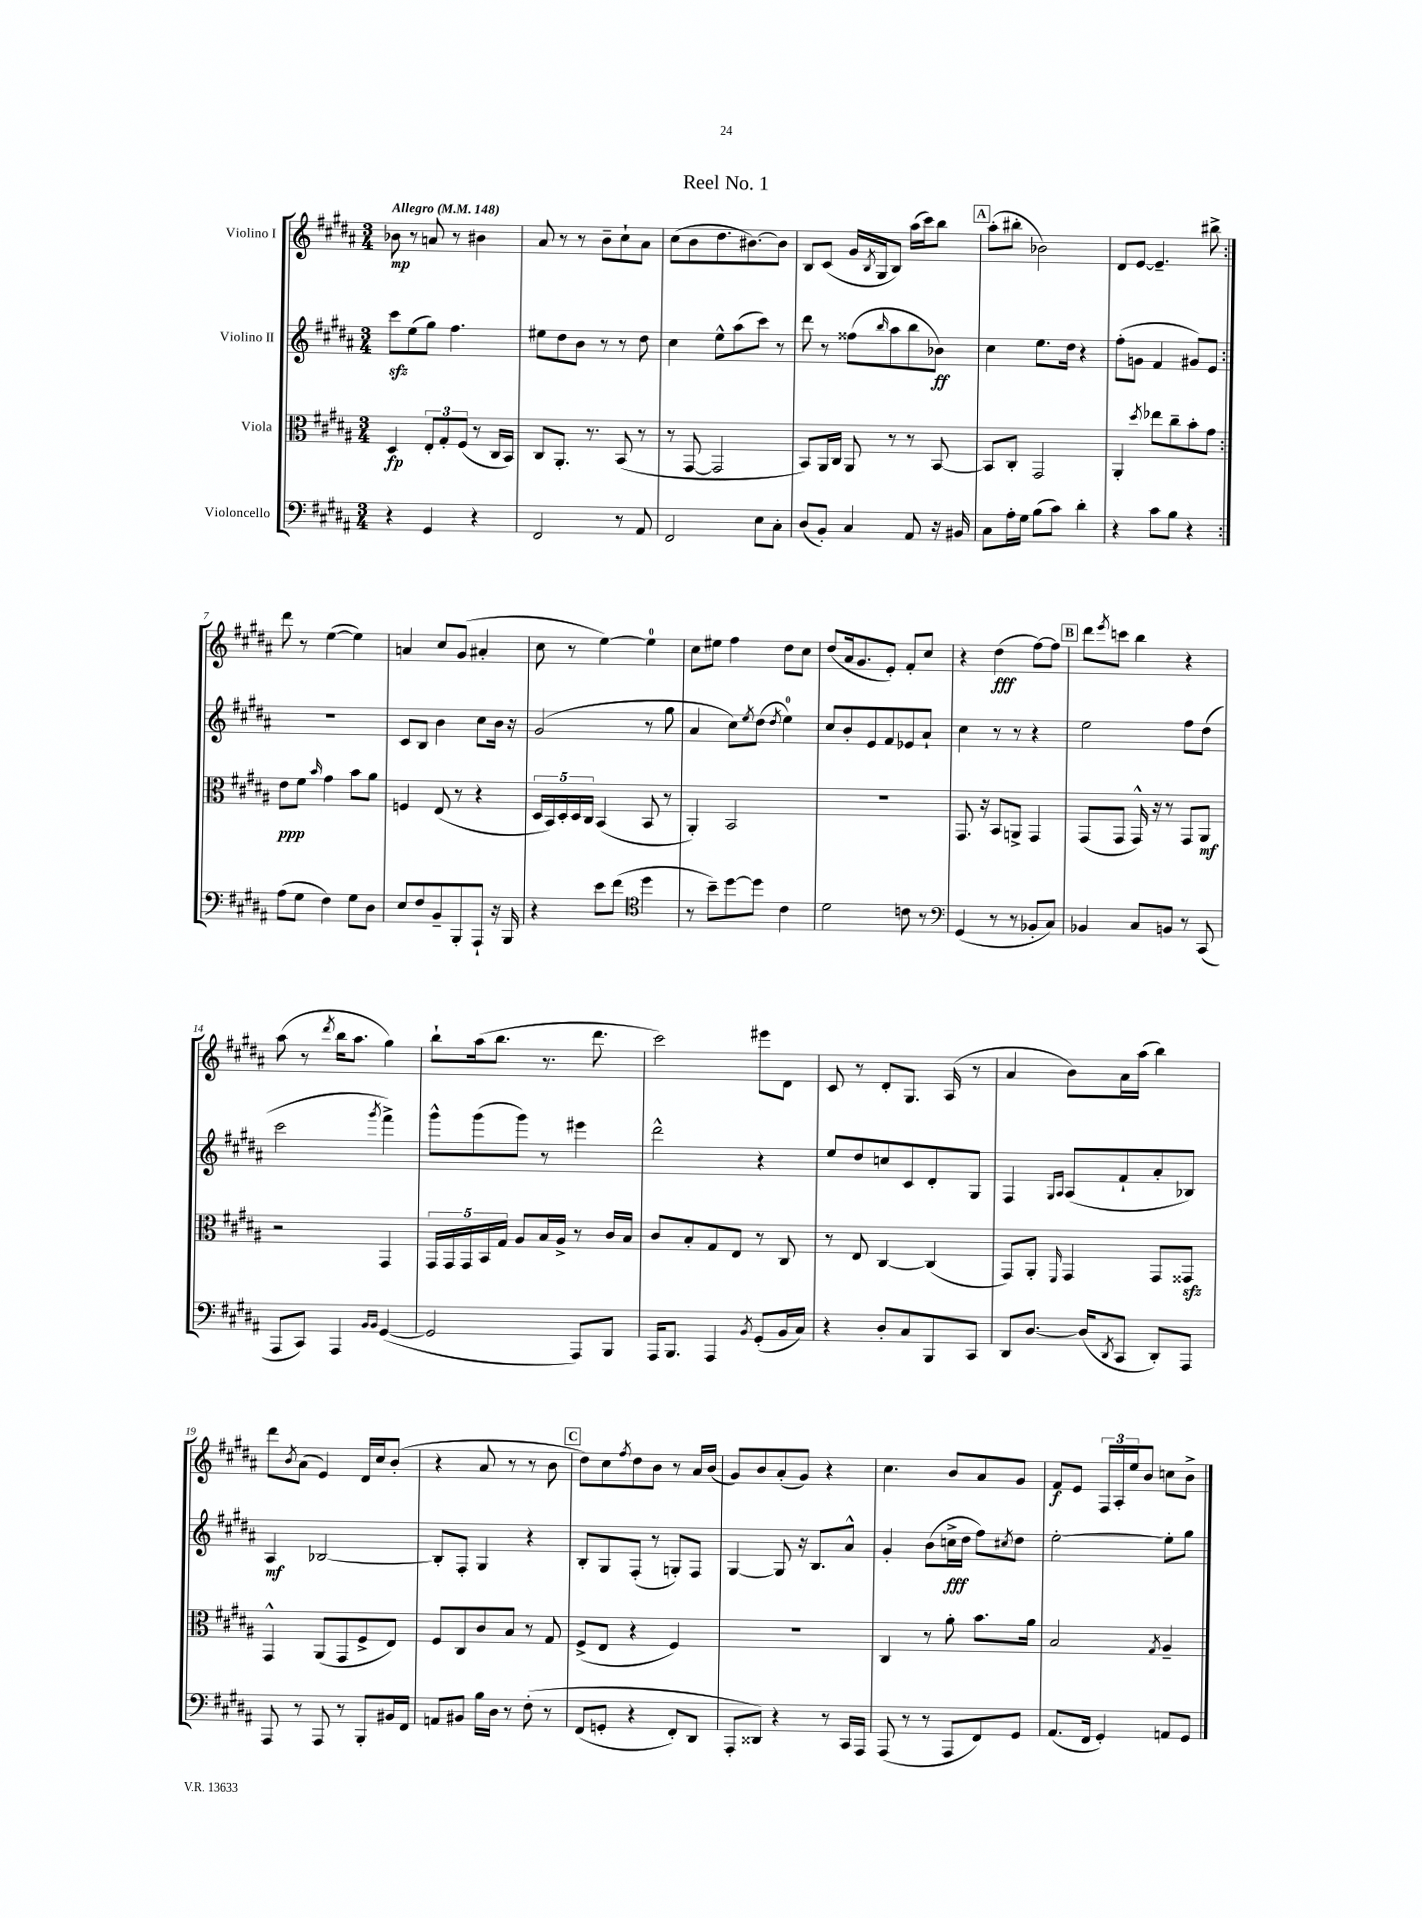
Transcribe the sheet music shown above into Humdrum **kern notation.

**kern	**kern	**kern	**kern
*staff4	*staff3	*staff2	*staff1
*clefF4	*clefC3	*clefG2	*clefG2
*k[f#c#g#d#a#]	*k[f#c#g#d#a#]	*k[f#c#g#d#a#]	*k[f#c#g#d#a#]
*M3/4	*M3/4	*M3/4	*M3/4
*MM148	*MM148	*MM148	*MM148
4r	4D#	8ccc#	8b-
.	.	(8ee	8r
4GG#	12E'	8gg#)	8a
.	12G#'	.	.
.	.	4.ff#	8r
.	(12F#	.	.
4r	8r	.	4b#
.	16C#	.	.
.	16BB)	.	.
=	=	=	=
2FF#	8C#	8ee#	8a#
.	8.AA#'	8dd#	8r
.	.	8b	8r
.	8.r	.	.
.	.	8r	8b~
8r	(8BB	8r	8cc#`
8AA#	8r	8dd#	8a#
=	=	=	=
2FF#	8r	4cc#	(8cc#
.	[8GG#	.	8b
.	2GG#]	8ee^^	8.dd#
.	.	(8aa#	.
.	.	.	[8.b#)
8E	.	8ccc#)	.
8C#'	.	8r	8b#]
=	=	=	=
(8D#	8BB)	8ddd#	8B
8BB')	16AA#	8r	(8c#
.	16C#	.	.
4C#	8AA#	(8ff##	16g#
.	.	.	8qB
.	.	.	16G#
.	.	16qqbb	.
.	8r	8aa#	8B)
8AA#	8r	8bb	(16aa#
.	.	.	16ccc#)
16r	[8BB	8b-)	8bb
16BB#	.	.	.
=	=	=	=
8C#	8BB]	4cc#	(8aa#'
16A#'	8C#'	.	8bb#'
16G#	.	.	.
(8B	2GG#	8.ee	2b-)
8c#)	.	.	.
.	.	16dd#	.
4d#'	.	4r	.
=	=	=	=
4r	4AA#'	(8ff#'	8d#
.	.	8g	[8e
.	8qdd#	.	.
8c#	8ee-	4f#	4.e~]
8B	8cc#~	.	.
4r	8b'	8g#)	.
.	8g#	8e	8bb#^
=:|!	=:|!	=:|!	=:|!
(8A#	8e	2.r	8ddd#
8G#	8f#	.	8r
.	16qqb	.	.
4F#)	4g#	.	([4ee
8G#	8b	.	4ee])
8D#	8a#	.	.
=	=	=	=
8E	4F	8c#	4a
8F#	.	8B	.
8BB~	(8E	4b	8cc#
8BBB'	8r	.	(8g#
8AAA#`	4r	8cc#	4a#'
16r	.	16b	.
16BBB	.	16r	.
=	=	=	=
4r	20D#	(2g#	8cc#
.	20BB)	.	.
.	20D#'	.	.
.	.	.	8r
.	20D#	.	.
.	20C#	.	.
8e	(4BB	.	[4ee)
(8f#	.	.	.
*clefC4	*	*	*
4dd#	8BB	8r	4ee]
.	8r	8gg#	.
=	=	=	=
8r	4AA#')	4a#	8cc#
8b~)	.	.	8ee#
[8dd#	2BB	8cc#)	4ff#
.	.	8qee	.
8dd#]	.	(8dd#	.
.	.	8qdd#	.
4c#	.	4ee)	8dd#
.	.	.	8cc#
=	=	=	=
2d#	2.r	8cc#	(8dd#
.	.	8b'	16a#
.	.	.	8.g#
.	.	8e	.
.	.	8f#	8e')
8c	.	8e-	8f#'
8r	.	8a#`	8cc#
=	=	=	=
*clefF4	*	*	*
(4GG#	8.GG#	4cc#	4r
.	16r	.	.
8r	8BB	8r	(4dd#
8r	8AA^	8r	.
8BB-'	4GG#	4r	[8ff#)
8C#)	.	.	8ff#]
=	=	=	=
4BB-	(8GG#	2ee	8ddd#
.	.	.	8qeee
.	8GG#	.	8ccc
8C#	16GG#^^)	.	4bb
.	16r	.	.
8BB	8r	.	.
8r	8GG#	8ff#	4r
(8CC#	8AA#	(8dd#	.
=	=	=	=
8AAA#	2r	2ccc#	(8aa#
8CC#)	.	.	8r
.	.	.	8qddd#
4AAA#	.	.	16bb
.	.	.	8.aa#
16qqBB	.	.	.
16qqBB	.	8qggg#	.
([4GG#	4GG#	4fff#^)	4gg#)
=	=	=	=
2GG#]	20GG#	8ggg#^^	8bb`
.	20GG#	.	.
.	20GG#	.	.
.	.	(8ggg#	(16aa#
.	20BB	.	.
.	.	.	8.bb
.	20G#	.	.
.	8A#	8ggg#)	.
.	16B	8r	8.r
.	16A#^	.	.
8AAA#)	8r	4eee#	.
.	.	.	8.ddd#
8BBB	16c#	.	.
.	16B	.	.
=	=	=	=
16AAA#	8c#	2ddd#^^	2ccc#)
8.BBB	.	.	.
.	8B'	.	.
4AAA#	8G#	.	.
.	8E	.	.
8qBB	.	.	.
(8GG#'	8r	4r	8eee#
16BB	8C#	.	8d#
16C#)	.	.	.
=	=	=	=
4r	8r	8ee	8c#
.	8E	8dd#	8r
8D#'	[4C#	8cc	8d#'
8C#	.	8c#	8.G#
8BBB	(4C#]	8d#'	.
.	.	.	(16A#
8CC#	.	8G#	8r
=	=	=	=
8DD#	8GG#)	4F#	4a#
[8.D#	8AA#'	.	.
.	.	16qqG#	.
.	16qqFF#	16qqA#	.
.	4GG#	(8A#	8b)
(16D#]	.	.	.
8qDD#	.	.	.
8CC#	.	8f#`	16a#
.	.	.	(16aa#
8DD#')	8GG#	8a#'	4bb)
8AAA#	8GG##	8B-)	.
=	=	=	=
8AAA#	4GG#^^	4A#	8ddd#
.	.	.	8qb
8r	.	.	(8a#
8AAA#	(8AA#	[2B-	4e)
8r	8GG#	.	.
8BBB'	8F#^	.	16d#
.	.	.	16cc#
16BB#	8E)	.	(8b'
16FF#	.	.	.
=	=	=	=
8AA	8F#	8B-']	4r
8BB#	8C#	8F#'	.
16B	8c#	4G#	8a#
16D#	.	.	.
8r	8B	.	8r
&(8F#'	8r	4r	8r
8r	8G#	.	8b
=	=	=	=
(8FF#	(8F#^	8B'	8dd#)
8GG'	8E	8G#	8cc#
.	.	.	8qff#
4r	4r	(8F#'	8dd#
.	.	8r	8b
8FF#')	4F#)	8G')	8r
8DD#	.	8F#	16a#
.	.	.	(16b
=	=	=	=
8AAA#'	2.r	[4G#	8g#)
8DD##&)	.	.	8b
4r	.	8G#]	(8a#'
.	.	16r	8g#)
.	.	8.B	.
8r	.	.	4r
16CC#	.	8a#^^	.
16AAA#	.	.	.
=	=	=	=
(8AAA#	4C#	4g#'	4.cc#
8r	.	.	.
8r	8r	(8b	.
8AAA#	8a#'	16cc^	8b
.	.	16dd#	.
8FF#)	8.b	8ff#)	8a#
.	.	8qcc#	.
8GG#	.	8dd#	8g#
.	16a#	.	.
=	=	=	=
(8.AA#	2B	[2ee'	8f#
.	.	.	8e
16FF#	.	.	.
4GG#')	.	.	24F#
.	.	.	24A#'
.	.	.	24ee
.	.	.	8b
.	8qG#	.	.
8AA	4A#~	8ee']	8cc
8GG#	.	8gg#	8b^
==	==	==	==
*-	*-	*-	*-
